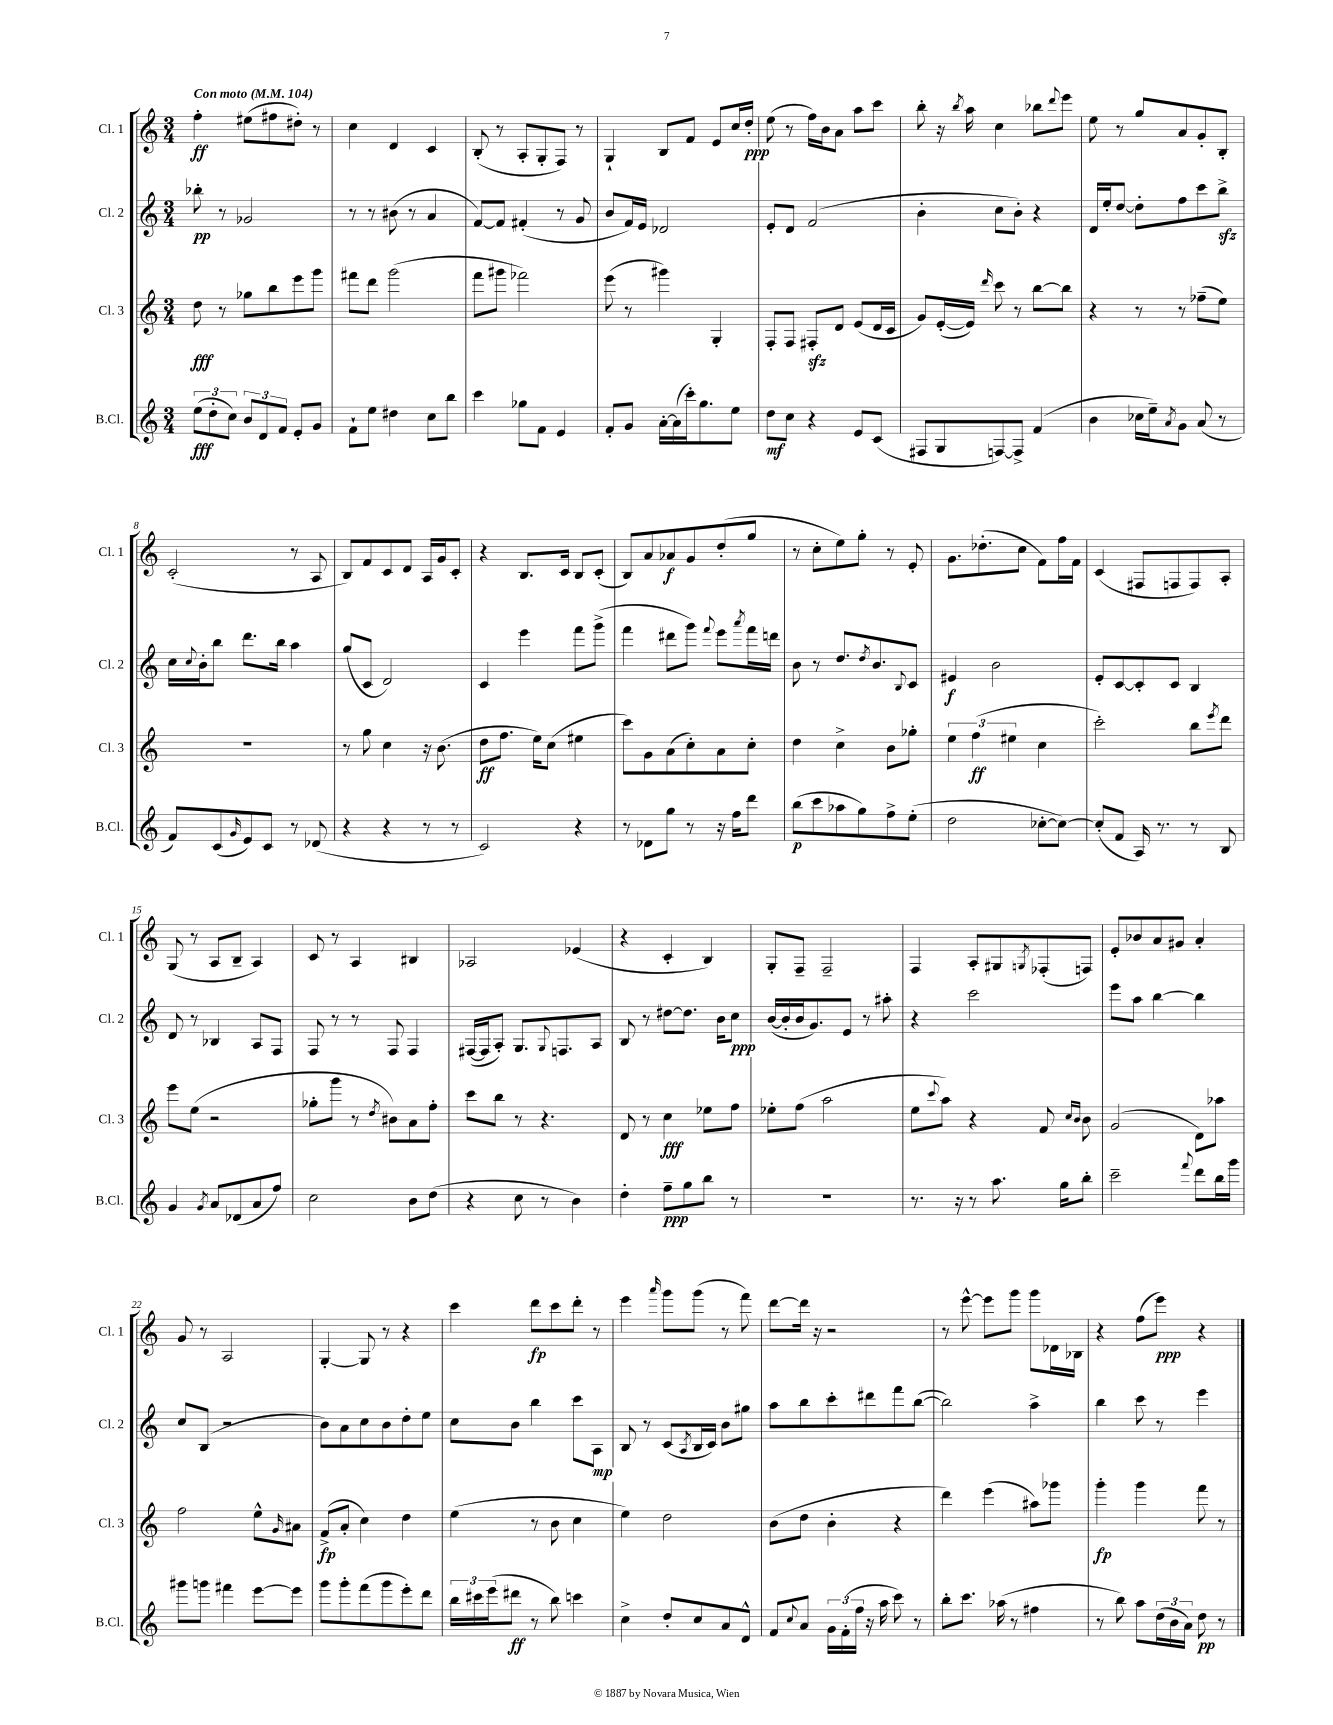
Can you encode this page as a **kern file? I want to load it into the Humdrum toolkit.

**kern	**dynam	**kern	**dynam	**kern	**dynam	**kern	**dynam
*part4	*part4	*part3	*part3	*part2	*part2	*part1	*part1
*staff4	*staff4	*staff3	*staff3	*staff2	*staff2	*staff1	*staff1
*I"B.Cl.	*	*I"Cl. 3	*	*I"Cl. 2	*	*I"Cl. 1	*
*I'B.Cl.	*	*I'Cl. 3	*	*I'Cl. 2	*	*I'Cl. 1	*
*clefG2	*	*clefG2	*	*clefG2	*	*clefG2	*
*k[]	*	*k[]	*	*k[]	*	*k[]	*
*M3/4	*	*M3/4	*	*M3/4	*	*M3/4	*
*MM104	*	*MM104	*	*MM104	*	*MM104	*
=1	=1	=1	=1	=1	=1	=1	=1
!	!	!	!	!	!	!LO:TX:a:B:t=Con moto	!
(12ee\L	fff	8dd\	fff	8bb-X'\	pp	4ff'\	ff
12dd'\	.	.	.	.	.	.	.
.	.	8r	.	8r	.	.	.
12cc\J)	.	.	.	.	.	.	.
12b/L	.	8gg-X\L	.	2g-X/	.	(8ee#X\L	.
12d/	.	.	.	.	.	.	.
.	.	8bb\	.	.	.	8ff#X\	.
12f/J	.	.	.	.	.	.	.
8e'/L	.	8eee\	.	.	.	8dd#X'\J)	.
8g/J	.	8ggg\J	.	.	.	8r	.
=2	=2	=2	=2	=2	=2	=2	=2
8f`\L	.	8fff#X\L	.	8r	.	4cc\	.
8ee\J	.	8ddd\J	.	8r	.	.	.
4dd#X\	.	(2ggg\	.	(8b#X\	.	4d/	.
.	.	.	.	8r	.	.	.
8cc\L	.	.	.	4a/	.	4c/	.
8bb\J	.	.	.	.	.	.	.
=3	=3	=3	=3	=3	=3	=3	=3
4ccc\	.	8fff\L	.	[8f/L)	.	(8B'/	.
.	.	8ggg#X\J	.	8f/J]	.	8r	.
8gg-X\L	.	2fff-X\)	.	(4f#X'/	.	8A'/L	.
8f\J	.	.	.	.	.	8G'/	.
4e/	.	.	.	8r	.	8F/J)	.
.	.	.	.	8g/	.	8r	.
=4	=4	=4	=4	=4	=4	=4	=4
8f'/L	.	(8eee\	.	8b/L	.	4G`/	.
8g/J	.	8r	.	16f/L)	.	.	.
.	.	.	.	16e/JJ	.	.	.
[16a'\LL	.	4ggg#X\)	.	2d-X/	.	8B/L	.
(16a\]	.	.	.	.	.	.	.
16ccc'\J)	.	.	.	.	.	8f/J	.
8.gg\	.	.	.	.	.	.	.
.	.	4G'/	.	.	.	8e/L	.
8ee\J	.	.	.	.	.	16cc/L	.
.	.	.	.	.	.	16dd'/JJ	ppp
=5	=5	=5	=5	=5	=5	=5	=5
8dd\L	mf	8F'/L	.	8e'/L	.	(8ee\	.
8cc\J	.	8F/J	.	8d/J	.	8r	.
4r	.	8F#Xzz'/L	.	(2f/	.	16ff\LL)	.
.	.	.	.	.	.	16b\J	.
.	.	8d/J	.	.	.	8a\J	.
8e/L	.	(8e/L	.	.	.	8aa\L	.
(8c/J	.	16d/L	.	.	.	8ccc\J	.
.	.	16c/JJ	.	.	.	.	.
=6	=6	=6	=6	=6	=6	=6	=6
8F#X/L	.	8g/L)	.	4b'\	.	8bb'\	.
8G/	.	([16e'/L	.	.	.	16r	.
.	.	.	.	.	.	8qbb/	.
.	.	16e/JJ])	.	.	.	16aa\	.
.	.	16qqddd/	.	.	.	.	.
[8Fn/)	.	8ccc\	.	8cc\L	.	4cc\	.
8F^/J]	.	8r	.	8b'\J)	.	.	.
(4f/	.	[8bb\L	.	4r	.	8bb-X\L	.
.	.	.	.	.	.	8qqddd/	.
.	.	8bb\J]	.	.	.	8eee\J	.
=7	=7	=7	=7	=7	=7	=7	=7
4b\	.	4r	.	16d/LL	.	8ee\	.
.	.	.	.	16ee'/J	.	.	.
.	.	.	.	[8dd/J	.	8r	.
16cc-X\LL	.	8r	.	8dd'\L]	.	8gg/L	.
16ee~\J)	.	.	.	.	.	.	.
8qa/	.	.	.	.	.	.	.
8g\J	.	8r	.	8ff\	.	8a/	.
(8a/	.	(8ff-X~\L	.	8ccc\	.	8g'/	.
8r	.	8ee\J)	.	8bbzz^\J	.	8B'/J	.
!!LO:LB:g=z
=8	=8	=8	=8	=8	=8	=8	=8
8f/L)	.	2.r	.	16cc\LL	.	(2c'/	.
.	.	.	.	8qqcc/	.	.	.
.	.	.	.	16b'\J	.	.	.
(8c/	.	.	.	8bb\J	.	.	.
16qqg/	.	.	.	.	.	.	.
8e/)	.	.	.	8.ddd\L	.	.	.
8c/J	.	.	.	.	.	.	.
.	.	.	.	16bb\Jk	.	.	.
8r	.	.	.	4aa\	.	8r	.
(8d-X/	.	.	.	.	.	8A/	.
=9	=9	=9	=9	=9	=9	=9	=9
4r	.	8r	.	(8gg/L	.	8B/L)	.
.	.	8gg\	.	8c/J	.	8f/	.
4r	.	4cc\	.	2d/)	.	8c/	.
.	.	.	.	.	.	8d/J	.
8r	.	16r	.	.	.	16A/LL	.
.	.	(8.b\	.	.	.	16g/J	.
8r	.	.	.	.	.	8c'/J	.
=10	=10	=10	=10	=10	=10	=10	=10
2c/)	.	8dd\L	ff	4c/	.	4r	.
.	.	8.ff\J	.	.	.	.	.
.	.	.	.	4eee\	.	8.B/L	.
.	.	16ee\KL)	.	.	.	.	.
.	.	(8cc\J	.	.	.	.	.
.	.	.	.	.	.	16c/Jk	.
4r	.	4ee#X\	.	8fff\L	.	8B/L	.
.	.	.	.	(8ggg^\J	.	(8c'/J	.
=11	=11	=11	=11	=11	=11	=11	=11
8r	.	8ccc\L)	.	4fff\	.	8B/L)	.
8d-X\L	.	8g\	.	.	.	8a/	.
8gg\J	.	(8a\	.	8ddd#X\L	.	8a-X/	f
8r	.	8cc'\)	.	8ggg\J)	.	8g/	.
.	.	.	.	8qqfff/	.	.	.
16r	.	8a\	.	8eee\L	.	(8dd'/	.
16ff\KL	.	.	.	.	.	.	.
.	.	.	.	8qaaa/	.	.	.
8ddd\J	.	8cc'\J	.	16fff\L	.	8gg/J	.
.	.	.	.	16dddn\JJ	.	.	.
=12	=12	=12	=12	=12	=12	=12	=12
(8bb\L	p	4dd\	.	8b\	.	8r	.
8ccc\	.	.	.	8r	.	8cc'\L	.
8aa-X\	.	4cc^\	.	8.dd/L	.	8ee\)	.
8gg\)	.	.	.	.	.	8gg'\J	.
.	.	.	.	8qdd/	.	.	.
.	.	.	.	8.b/	.	.	.
8ff^\	.	8b\L	.	.	.	8r	.
.	.	.	.	8qqB/	.	.	.
(8ee'\J	.	8gg-X'\J	.	8c/J	.	8e'/	.
=13	=13	=13	=13	=13	=13	=13	=13
2dd\	.	6ee\	.	4e#X/	f	8.g\L	.
.	.	(6ff\	ff	.	.	.	.
.	.	.	.	.	.	(8.dd-X'\	.
.	.	.	.	2b\	.	.	.
.	.	6ee#X\	.	.	.	.	.
.	.	.	.	.	.	8cc\J	.
[8cc-X'\L	.	4cc\	.	.	.	8f\L)	.
8cc-\J_)	.	.	.	.	.	16ff\L	.
.	.	.	.	.	.	16f\JJ	.
=14	=14	=14	=14	=14	=14	=14	=14
(8cc-'/L]	.	2ccc'\)	.	8e'/L	.	(4c/	.
8f/J	.	.	.	[8c/	.	.	.
16A/)	.	.	.	8c'/]	.	8F#X/L	.
8.r	.	.	.	.	.	.	.
.	.	.	.	8c/J	.	8Fn/	.
8r	.	8bb\L	.	4B/	.	8F/)	.
.	.	8qeee/	.	.	.	.	.
8B/	.	8ddd\J	.	.	.	8A'/J	.
!!LO:LB:g=z
=15	=15	=15	=15	=15	=15	=15	=15
4g/	.	8eee\L	.	8d/	.	(8G/	.
.	.	(8ee\J	.	8r	.	8r	.
8qg/	.	.	.	.	.	.	.
8a/L	.	2r	.	4B-X/	.	8A/L	.
(8d-X/	.	.	.	.	.	8B~/J	.
8a/	.	.	.	8A/L	.	4A/)	.
8ff/J)	.	.	.	8F/J	.	.	.
=16	=16	=16	=16	=16	=16	=16	=16
2cc\	.	8gg-X'\L	.	8F/	.	8c/	.
.	.	8ggg\J	.	8r	.	8r	.
.	.	8r	.	8r	.	4A/	.
.	.	8qdd/	.	.	.	.	.
.	.	8b#X\L)	.	8F/	.	.	.
8b\L	.	8a\	.	4F/	.	4B#X/	.
(8dd\J	.	8ff'\J	.	.	.	.	.
=17	=17	=17	=17	=17	=17	=17	=17
4r	.	8ccc\L	.	([16F#X/LL	.	2A-X/	.
.	.	.	.	16F#/J]	.	.	.
.	.	8bb\J	.	8A'/J)	.	.	.
8cc\	.	8r	.	8.G/L	.	.	.
8r	.	4.r	.	.	.	.	.
.	.	.	.	8qqG/	.	.	.
.	.	.	.	8.Fn/	.	.	.
4b\)	.	.	.	.	.	(4e-X/	.
.	.	.	.	8A/J	.	.	.
=18	=18	=18	=18	=18	=18	=18	=18
4dd'\	.	8d/	.	8B/	.	4r	.
.	.	8r	.	8r	.	.	.
8ff~\L	ppp	4cc\	fff	[8dd#X\L	.	4c'/	.
8gg\	.	.	.	8.dd#\J]	.	.	.
8bb\J	.	8ee-X\L	.	.	.	4B/)	.
.	.	.	.	16b\KL	.	.	.
8r	.	8ff\J	.	8cc\J	ppp	.	.
=19	=19	=19	=19	=19	=19	=19	=19
2.r	.	8ee-X'\L	.	([16b/LL	.	8G'/L	.
.	.	.	.	16b'/]	.	.	.
.	.	(8ff\J	.	16b/J	.	8F~/J	.
.	.	.	.	8.g/)	.	.	.
.	.	2aa\	.	.	.	2F~/	.
.	.	.	.	8e/J	.	.	.
.	.	.	.	8r	.	.	.
.	.	.	.	8aa#X'\	.	.	.
=20	=20	=20	=20	=20	=20	=20	=20
8.r	.	8ee\L	.	4r	.	4F/	.
.	.	8qqccc/	.	.	.	.	.
.	.	8aa\J)	.	.	.	.	.
16r	.	.	.	.	.	.	.
8r	.	4r	.	2ccc\	.	8A'/L	.
8.aa\	.	.	.	.	.	8G#X/	.
.	.	.	.	.	.	8qGn/	.
.	.	8f/	.	.	.	(8F-X'/	.
16gg\KL	.	.	.	.	.	.	.
.	.	16qqcc/LL	.	.	.	.	.
.	.	16qqb/JJ	.	.	.	.	.
8bb'\J	.	8b\	.	.	.	8Fn/J)	.
=21	=21	=21	=21	=21	=21	=21	=21
2ccc~\	.	(2g/	.	8eee\L	.	8e'/L	.
.	.	.	.	8aa\J	.	8b-X/	.
.	.	.	.	[4bb\	.	8a/	.
.	.	.	.	.	.	8g#X/J	.
8qqfff/	.	.	.	.	.	.	.
8ddd\L	.	8d\L)	.	4bb\]	.	4a'/	.
16bb\L	.	8aa-X\J	.	.	.	.	.
16ggg\JJ	.	.	.	.	.	.	.
!!LO:LB:g=z
=22	=22	=22	=22	=22	=22	=22	=22
8ggg#X\L	.	2ff\	.	8cc/L	.	8g/	.
8gggn\J	.	.	.	(8B/J	.	8r	.
4fff#X\	.	.	.	2r	.	2A/	.
[8eee\L	.	8ee^^\L	.	.	.	.	.
.	.	16qqg/	.	.	.	.	.
8eee\J]	.	8a#X\J	.	.	.	.	.
=23	=23	=23	=23	=23	=23	=23	=23
8ggg\L	.	(8f^/L	fp	8b\L)	.	[4G'/	.
8ggg'\	.	8a'/J	.	8a\	.	.	.
(8fff\	.	4cc\)	.	8cc\	.	8G/]	.
8ggg\	.	.	.	8b\	.	8r	.
8eee'\)	.	4dd\	.	8dd'\	.	4r	.
8ddd\J	.	.	.	8ee\J	.	.	.
=24	=24	=24	=24	=24	=24	=24	=24
24bb\LL	.	(4ee\	.	8cc\L	.	4ccc\	.
24ccc#X\	.	.	.	.	.	.	.
(24eee\J	.	.	.	.	.	.	.
8ddd#X\J	ff	.	.	8b\J	.	.	.
8r	.	8r	.	4bb\	.	8ddd\L	fp
8bb\)	.	8b\	.	.	.	8ccc\	.
4cccn\	.	4cc\	.	8ccc\L	.	8ddd'\J	.
.	.	.	.	8A\J	mp	8r	.
=25	=25	=25	=25	=25	=25	=25	=25
4cc^\	.	4ee\)	.	8B/	.	4eee\	.
.	.	.	.	8r	.	.	.
.	.	.	.	.	.	16qqaaa/	.
8dd'/L	.	2dd\	.	(8c/L	.	8ggg\L	.
.	.	.	.	8qA/	.	.	.
8cc/	.	.	.	16B/L	.	(8ggg\J	.
.	.	.	.	16c/JJ)	.	.	.
8a/	.	.	.	8b\L	.	8r	.
8d^^/J	.	.	.	8gg#X\J	.	8fff\)	.
=26	=26	=26	=26	=26	=26	=26	=26
8f/L	.	(8b\L	.	8aa\L	.	[8ddd\L	.
8qqcc/	.	.	.	.	.	.	.
8a/J	.	8dd\J	.	8bb\	.	16ddd\Jk]	.
.	.	.	.	.	.	16r	.
24g\LL	.	4b'\	.	8ccc'\	.	2r	.
(24f'\	.	.	.	.	.	.	.
24ff\JJ	.	.	.	.	.	.	.
16r	.	.	.	8ddd#X\	.	.	.
16aa\	.	.	.	.	.	.	.
8ccc\)	.	4r	.	8fff\	.	.	.
8r	.	.	.	([8bb\J	.	.	.
=27	=27	=27	=27	=27	=27	=27	=27
8bb'\L	.	4ddd\)	.	2bb\])	.	8r	.
8.ccc\J	.	.	.	.	.	[8eee^^\	.
.	.	(4eee\	.	.	.	8eee\L]	.
(16aa-X\	.	.	.	.	.	.	.
8r	.	.	.	.	.	8ggg\J	.
4ff#X\	.	8aa#X\L)	.	4aa^\	.	8ggg\L	.
.	.	8ggg-X\J	.	.	.	16d-X\L	.
.	.	.	.	.	.	16B-X\JJ	.
=28	=28	=28	=28	=28	=28	=28	=28
8r	.	4ggg'\	fp	4bb\	.	4r	.
8bb\)	.	.	.	.	.	.	.
8aa\L	.	4ggg\	.	8ccc\	.	(8ff\L	.
(24dd\L	.	.	.	8r	.	8eee\J)	ppp
24b\	.	.	.	.	.	.	.
24a\JJ)	.	.	.	.	.	.	.
8dd\	pp	8fff\	.	4eee\	.	4r	.
8r	.	8r	.	.	.	.	.
==	==	==	==	==	==	==	==
*-	*-	*-	*-	*-	*-	*-	*-
